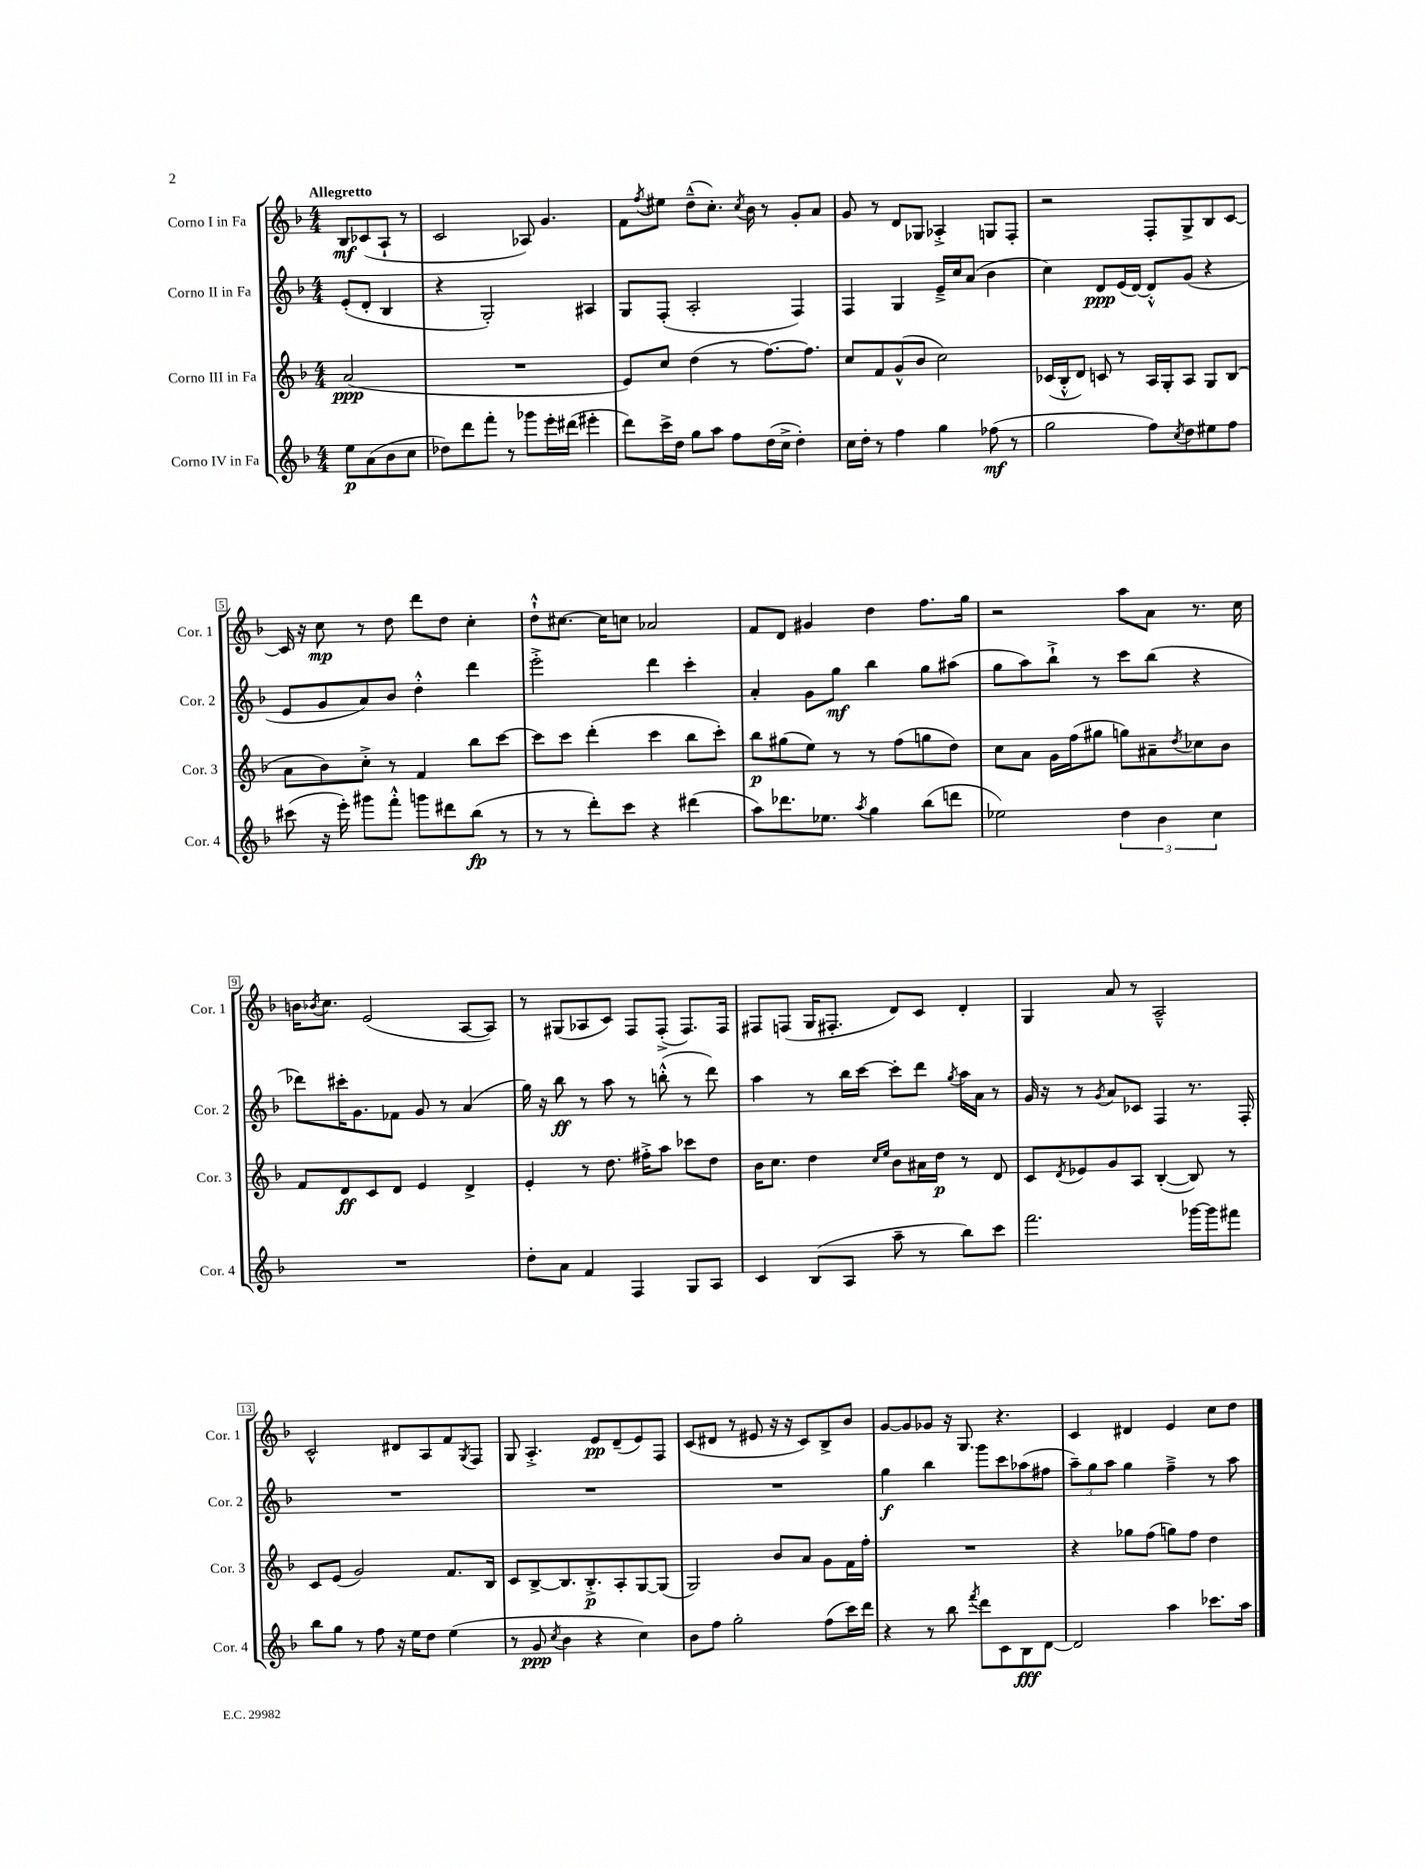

**kern	**kern	**kern	**kern
*staff4	*staff3	*staff2	*staff1
*clefG2	*clefG2	*clefG2	*clefG2
*k[b-]	*k[b-]	*k[b-]	*k[b-]
*M4/4	*M4/4	*M4/4	*M4/4
8ee	(2a	(8e'	8B-
(8a	.	8d'	(8c-
8b-	.	4B-	8A`
8cc	.	.	8r
=	=	=	=
8dd-)	1r	4r	2c
8ddd	.	.	.
8fff'	.	2G')	.
8r	.	.	.
8ggg-	.	.	8A-)
16eee'	.	.	4.g
(16ddd#	.	.	.
4eee#'	.	4A#	.
=	=	=	=
8ddd)	8e)	8G	8f
.	.	.	8qff
16ccc^	8cc	(8F'	8ee#
16dd	.	.	.
8gg	(4dd	2A'	(8dd~^^
8aa	.	.	8.cc')
8ff	8r	.	.
.	.	.	8qcc
.	.	.	16b-
(16dd	[8.ff)	.	8r
16cc^	.	.	.
4dd')	.	4F)	8g'
.	8.ff]	.	.
.	.	.	8a
=	=	=	=
16cc	8cc	4F	8g
16dd'	.	.	.
8r	8f	.	8r
4ff	(8g^^	4G	8d
.	8b-	.	8G-
4gg	2cc)	16e~^	4A-'^
.	.	16cc	.
.	.	(8a	.
(8ff-	.	4b-	8G
8r	.	.	8F'
=	=	=	=
2gg	(16c-	4cc)	2r
.	16B-'^^	.	.
.	8d)	.	.
.	8c	8d	.
.	8r	(16e	.
.	.	[16d)	.
8ff)	16A	8d'^^]	8F'
.	16G'	.	.
8qcc	.	.	.
8dd	8A	(8g	8G^
8ee#	8G	4r	8B-
8ff	(8B-	.	[8c
=	=	=	=
(8ccc#	8a	8e	16c]
.	.	.	16r
16r	8b-)	8g	8cc
16eee')	.	.	.
8ggg#	8cc'^	8a)	8r
8fff'^^	8r	8b-	8dd
8ggg	4f	4dd'^^	8ddd
8ddd#	.	.	8dd
(8bb-	8bb-	4ddd	4cc'
8r	[8ccc	.	.
=	=	=	=
8r	8ccc]	2eee'^	8dd`^^
8r	8ccc	.	[8.cc#
8ddd')	(4ddd'	.	.
.	.	.	16cc#]
8ccc	.	.	8cc
4r	4ccc	4ddd	2a-
(4ddd#	8bb-	4ccc'	.
.	8ccc')	.	.
=	=	=	=
8aa)	8bb-	4a'	8f
8.ddd-	(8gg#	.	8d
.	8ee)	8g	4g#
8.ee-	.	.	.
.	8r	8gg	.
8qaa	.	.	.
4gg	8r	4bb-	4dd
.	(8ff	.	.
(8bb-	8gg	8gg	8.ff
8ddd	8dd)	(8aa#	.
.	.	.	16gg
=	=	=	=
2ee-)	8cc	8gg	2r
.	8a	8aa)	.
.	16g	8bb-`^	.
.	(16ff	.	.
.	8gg#	8r	.
6dd	8gg)	8ccc	8aa
.	8a#~	(8bb-	8a
6b-	.	.	.
.	8qdd	.	.
.	8cc-	4r	8.r
6cc	.	.	.
.	8b-	.	.
.	.	.	16cc
=	=	=	=
1r	8f	8ddd-)	16b
.	.	.	8qb-
.	.	.	8.cc
.	8d	16ccc#'	.
.	.	8.g	.
.	8c	.	(2e
.	8d	8f-	.
.	4e	8g	.
.	.	8r	.
.	4d^	(4a	[8A
.	.	.	8A])
=	=	=	=
8dd'	4e'	16gg)	8r
.	.	16r	.
8a	.	8bb-	(8G#
4f	8r	8r	8A-
.	8.dd	8aa	8c)
4F	.	8r	8F
.	16ff#'^	.	.
.	8aa	(8bb'^^	(8F'^
8G	8ccc-	8r	8.F)
8A	8dd	8ddd)	.
.	.	.	16F
=	=	=	=
4c	16b-	4aa	8F#
.	8.cc	.	.
.	.	.	(8F
(8B-	4dd	8r	16G
.	.	.	8.F#'
8A	.	16bb-	.
.	.	[16ccc	.
.	16qqcc	.	.
.	16qqee	.	.
8aa~	8b-	8ccc']	8d)
8r	16a#	8ddd	8c
.	16dd	.	.
.	.	8qgg	.
8bb-)	8r	16aa	4d'
.	.	16a	.
8ccc	8d	8r	.
=	=	=	=
2.fff	8c	16g	4G
.	.	16r	.
.	8qd	.	.
.	8e-	8r	.
.	.	8qg	.
.	8g	8a	8a
.	8A	8c-	8r
.	([4B-'	4F	2A~^^
[16ggg-	8B-])	8.r	.
16ggg-]	.	.	.
8fff#	8r	.	.
.	.	16F'	.
=	=	=	=
8bb-	8c	1r	2c^^
8gg	(8e	.	.
8r	2g)	.	.
8ff	.	.	.
16r	.	.	8d#
16ee	.	.	.
8dd	.	.	8A
(4ee	8.f	.	8f
.	.	.	8qG
.	.	.	8F
.	16B-	.	.
=	=	=	=
8r	8c	1r	8G
8g	[8B-^	.	4.A'^
8qcc	.	.	.
4b-	8.B-]	.	.
.	8.B-'^	.	.
4r	.	.	8e
.	8A'	.	(8d~
4cc)	[8G	.	8e)
.	(8G]	.	8F
=	=	=	=
8b-	2G)	1r	(8c
8ff	.	.	8d#
2gg'	.	.	8r
.	.	.	8e#
.	8b-	.	16r
.	.	.	16r
.	8a	.	8c)
(8ff	8g	.	8B-^
16ccc)	16f	.	8b-
16ddd	16ff'	.	.
=	=	=	=
4r	1r	4gg	[8g
.	.	.	8g]
8r	.	4bb-	8g-
8bb-	.	.	16r
.	.	.	8.G
8qfff	.	.	.
8ddd	.	8ggg	.
8c	.	8ccc	4.r
8B-	.	(8aa-	.
[8d	.	8ff#	.
=	=	=	=
2d]	4r	12aa~)	4c
.	.	12gg	.
.	.	12aa	.
.	8gg-	4gg	4d#
.	(8ff	.	.
4aa	8gg)	4ff~^	4e
.	8ff	.	.
8.ccc-	4dd	8r	8cc
.	.	8aa	8dd
16aa	.	.	.
==	==	==	==
*-	*-	*-	*-
